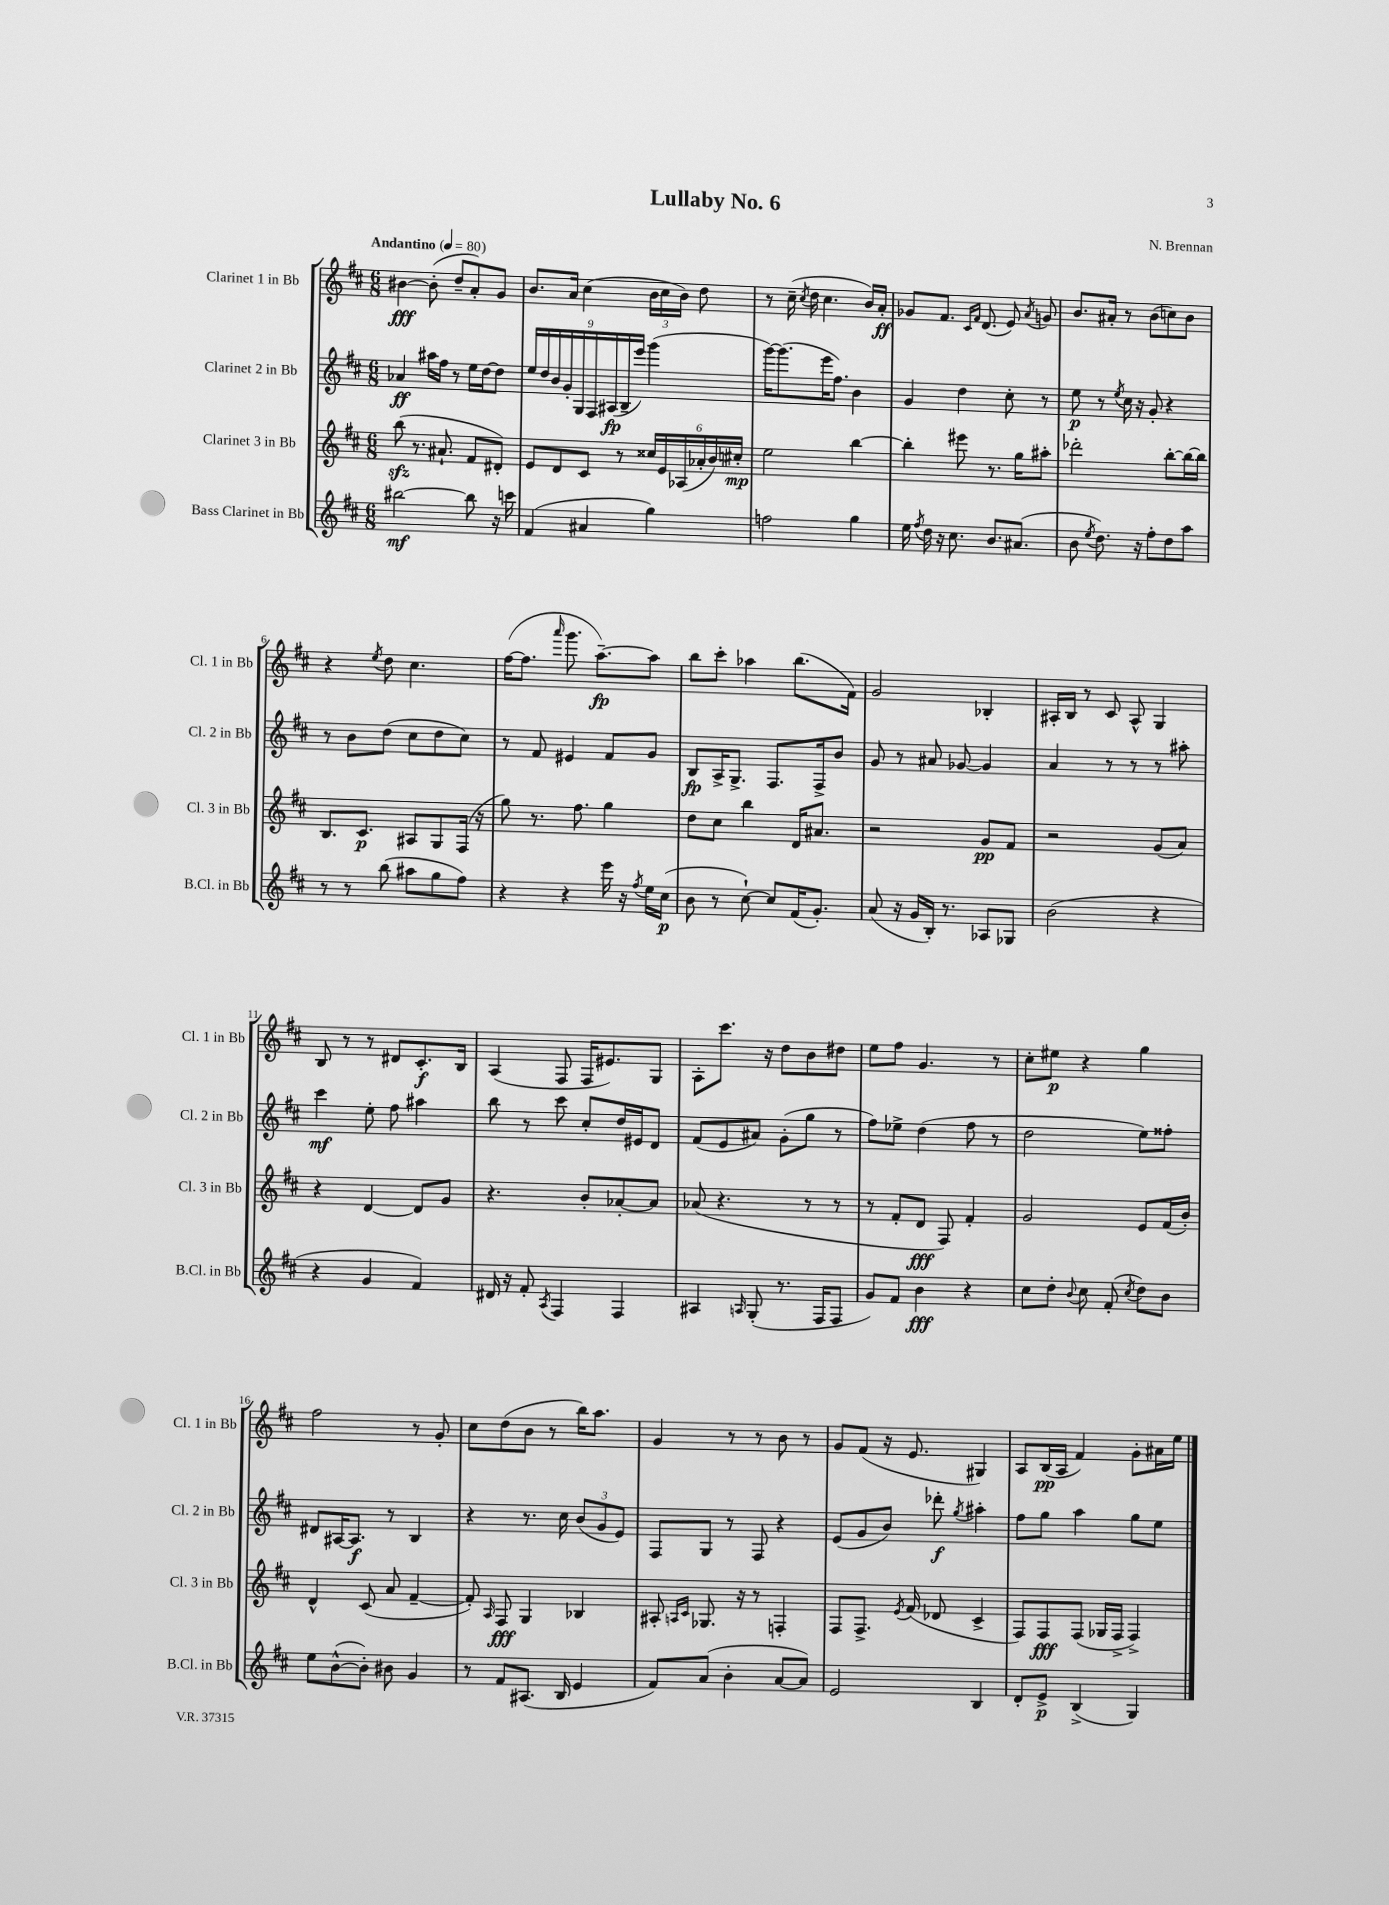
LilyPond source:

\header { title = "Lullaby No. 6" composer = "N. Brennan" }
<<
\new StaffGroup <<
\new Staff = "s0" \with { instrumentName = "Clarinet 1 in Bb" shortInstrumentName = "Cl. 1 in Bb" } {
    \clef treble \key d \major \numericTimeSignature \time 6/8 \tempo "Andantino" 4 = 80
    \autoBeamOff bis'4~\fff bis'8-.( d''8[-- a'8-.) g'8] |
    b'8.[ a'16] cis''4( \tuplet 3/2 { b'16[ cis''16 b'16]) } d''8 |
    r8 cis''16--( \acciaccatura { cis''8 } d''16 cis''4. b'16[) a'16]-.\ff |
    ges'8[ fis'8.] \grace { cis'16[ fis'16] } d'8.( e'8) \acciaccatura { a'8 } g'8 |
    b'8.[ ais'16]-. r8 b'8[( c''8) b'8] |
    r4 \acciaccatura { e''8 } d''8 cis''4. |
    fis''16[~( fis''8.] \grace { a'''16 } g'''8. a''8.[~--\fp) a''8] |
    b''8[ cis'''8]-. aes''4 b''8.[( fis'16]) |
    g'2 bes4-. |
    ais16[-. b16] r8 cis'8 ais8-^ g4 |
    b8 r8 r8 dis'8[ cis'8.-.\f b16] |
    a4( fis8 fis16[ eis'8.) g8] |
    a8[-. cis'''8.] r16 d''8[ b'8 dis''8] |
    e''8[ fis''8] g'4. r8 |
    cis''8[-. eis''8]\p r4 g''4 |
    fis''2 r8 g'8-. |
    cis''8[ d''8( b'8] r8 b''16[) a''8.] |
    g'4 r8 r8 b'8 r8 |
    g'8[ fis'8]( r16 e'8. gis4) |
    a8[ b16\pp( a16] fis'4) g'8[-. ais'16 e''16] \bar "|." |
}
\new Staff = "s1" \with { instrumentName = "Clarinet 2 in Bb" shortInstrumentName = "Cl. 2 in Bb" } {
    \clef treble \key d \major \numericTimeSignature \time 6/8
    \autoBeamOff aes'4\ff ais''16[ fis''16] r8 e''16[ d''16~ d''8] |
    \tuplet 9/8 { e''16[ d''16 b'16 g'16-. g16 fis16 ais16\fp( b16-- e'''16]) } g'''4( |
    g'''16[~) g'''8.( e'''16 fis''8.]) b'4 |
    g'4 d''4 cis''8-. r8 |
    e''8\p r8 \acciaccatura { e''8 } cis''16 r16 g'8-. r4 |
    r8 b'8[ d''8]( cis''8[ d''8 cis''8]) |
    r8 fis'8 eis'4 fis'8[ g'8] |
    b8[\fp a16-> g8.]-> fis8.[ fis16-> b'8] |
    g'8 r8 ais'8 ges'8~ ges'4 |
    a'4 r8 r8 r8 ais''8-. |
    cis'''4\mf e''8-. fis''8 ais''4 |
    b''8 r8 cis'''8 cis''8[-. d''16 eis'16 d'8] |
    fis'8[( e'8 ais'8]) g'8[-.( g''8] r8 |
    fis''8[) ees''8]-> d''4( fis''8 r8 |
    d''2 e''8[) fisis''8]-. |
    dis'8[ ais16~ ais8.]\f r8 b4 |
    r4 r8. cis''16 \tuplet 3/2 { b'8[( g'8 e'8]) } |
    fis8[ g8] r8 fis8 r4 |
    e'8[( g'8 b'8]) des'''8-.\f \acciaccatura { g''8 } ais''4-. |
    fis''8[ g''8] a''4 g''8[ e''8] \bar "|." |
}
\new Staff = "s2" \with { instrumentName = "Clarinet 3 in Bb" shortInstrumentName = "Cl. 3 in Bb" } {
    \clef treble \key d \major \numericTimeSignature \time 6/8
    \autoBeamOff b''8\sfz( r8. ais'8.-! fis'8[ dis'8]-.) |
    e'8[ d'8 cis'8] r8 \tuplet 6/4 { cisis''16[ e'16 aes16( aes'16-. b'16) cis''16]-.\mp } |
    e''2 b''4~ |
    b''4-. eis'''8 r8. g''16[ ais''8]-. |
    des'''2-. b''8[~-. b''16~ b''16] |
    b8.[ cis'8.]\p ais8[ g8 fis16]( r16 |
    g''8) r8. fis''8. g''4 |
    d''8[ cis''8] b''4 d'16[ ais'8.] |
    r2 g'8[\pp fis'8] |
    r2 g'8[( a'8]) |
    r4 d'4~ d'8[ g'8] |
    r4. b'8[-. aes'8~-. aes'8] |
    aes'8( r4. r8 r8 |
    r8 fis'8[-. d'8]\fff fis8) fis'4-. |
    g'2 e'8[ fis'16( b'16]-.) |
    d'4-^ cis'8( a'8 fis'4~-- |
    fis'8-.) \grace { a16 } fis8\fff g4 bes4 |
    ais8-. \grace { a16[ cis'16] } ges8. r16 r8 f4-. |
    fis8[ fis8.]-> \acciaccatura { e'8 } fis'16( des'8 cis'4-> |
    fis8[) fis8\fff fis8]( ges16[ fis16]-> fis4->) \bar "|." |
}
\new Staff = "s3" \with { instrumentName = "Bass Clarinet in Bb" shortInstrumentName = "B.Cl. in Bb" } {
    \clef treble \key d \major \numericTimeSignature \time 6/8
    \autoBeamOff bis''2~\mf bis''8 r16 c'''16 |
    fis'4( ais'4 g''4) |
    f''2 g''4 |
    e''16 \acciaccatura { fis''8 } d''16 r16 cis''8. b'8.[ ais'8.]( |
    b'8 \acciaccatura { e''8 } d''8.) r16 fis''8[-. d''8 a''8] |
    r8 r8 b''8( ais''8[ g''8 fis''8]) |
    r4 r4 e'''16 r16 \acciaccatura { fis''8 } e''16[ cis''16]\p( |
    b'8 r8 cis''8~-!) cis''8[ fis'16( g'8.]-.) |
    a'8( r16 g'16[ b16]-.) r8. aes8[ ges8] |
    b'2( r4 |
    r4 g'4 fis'4) |
    dis'16 r16 fis'8-. \acciaccatura { a8 } fis4 fis4 |
    ais4 \grace { a16 } g8-.( r8. fis16[ fis8] |
    g'8[) fis'8] b'4\fff r4 |
    cis''8[ d''8]-. \appoggiatura { b'8 } cis''8 fis'8-.( \acciaccatura { cis''8 } d''8[) b'8] |
    e''8[ b'8~-^( b'8]-.) bis'8 g'4 |
    r8 fis'8[ ais8.]( b16 e'4 |
    fis'8[) a'8]( b'4-. a'8[~ a'8]) |
    e'2 b4 |
    d'8[-. e'8]->\p b4->( g4) \bar "|." |
}
>>
>>
